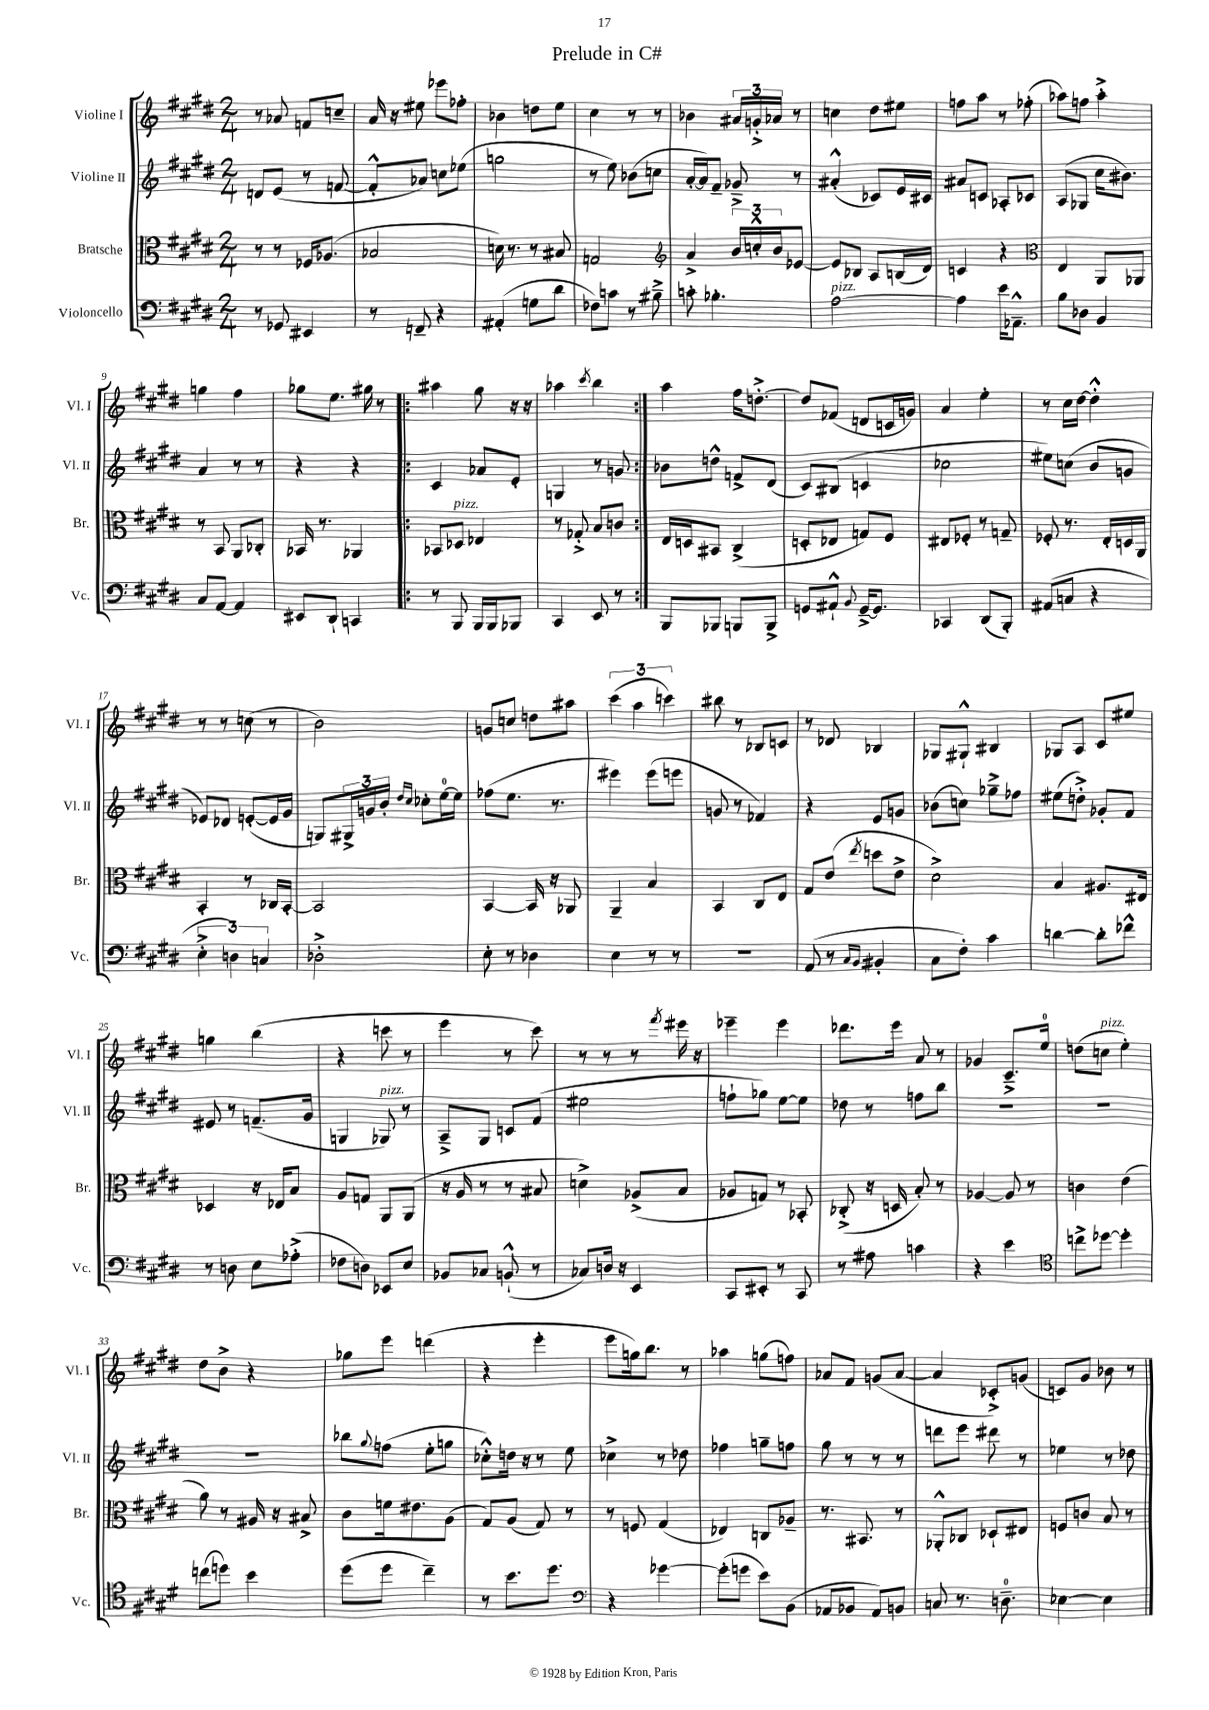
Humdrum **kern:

**kern	**kern	**kern	**kern
*staff4	*staff3	*staff2	*staff1
*clefF4	*clefC3	*clefG2	*clefG2
*k[f#c#g#d#]	*k[f#c#g#d#]	*k[f#c#g#d#]	*k[f#c#g#d#]
*M2/4	*M2/4	*M2/4	*M2/4
8r	8r	8d/L	8r
8GG-/	8r	(8e/J	8a-/
4EE#/	16F-/LK	8r	8f/L
.	(8.A-/J	.	.
.	.	[8f/	8cc~/J
=	=	=	=
8r	2B-/	8f'^^/]L	16a/
.	.	.	16r
8FF~/	.	8a-/J)	8ee#\
4r	.	8cc\L	8eee-\L
.	.	(8ee-\J	8ff-'\J
=	=	=	=
(4AA#'/	16d\)	2gg\	4b-\
.	8.r	.	.
8G\L	8r	.	8dd\L
8d#\J	8B#/	.	8ee\J
=	=	=	=
8F-\L)	2G/	8r	4cc#\
8c\J	.	8ee\)	.
8r	.	(8b-\L	8r
8B#~^\	.	8cc\J	8r
=	=	=	=
*	*clefG2	*	*
8c'\	4a^/	[16a'/LL	4b-\
.	.	16a/]J)	.
4.B-'\	.	8f#~/J	.
.	24b/LL	8g-~^/	24a#/LL
.	24cc'^^/	.	24g'^/
.	24b/J	.	24a-/JJ
.	[8e-/J	8r	8r
=	=	=	=
[2A\	8e-/]L	(4a#'^^/	4cc\
.	8B-/J	.	.
.	8A/L	8c-/L)	8dd#\L
.	(16B/L	16e/L	8ee#\J
.	16d#/JJ)	16c#/JJ	.
=	=	=	=
4A\]	4c/	8a#/L	8ff\L
.	.	8c/J	8aa\J
16e\LK	4r	8A-'/L	8r
8.AA-~^^\J	.	.	.
.	.	8c-/J	(8ff-'\
=	=	=	=
*	*clefC3	*	*
8B\L	4E/	(8A/L	8aa-\L)
8D-\J	.	8G-/J	8ff\J
4BB/	8AA/L	16cc#\LK	4aa-'^\
.	.	8.b#\J)	.
.	8AA-/J	.	.
=	=	=	=
8C#/L	8r	4a/	4gg\
[8AA/J	8BB/	.	.
4AA/]	8AA/L	8r	4ff#\
.	8C-'/J	8r	.
=	=	=	=
8EE#/L	16BB-/	4r	8gg-\L
.	8.r	.	.
8DD#`/J	.	.	8.ee\J
4CC/	4AA-/	4r	.
.	.	.	16gg#\
.	.	.	8r
=!|:	=!|:	=!|:	=!|:
8r	8BB-/L	4c#/	4aa#\
8BBB/	8D-/J	.	.
16BBB/LL	4E-/	8a-/L	8gg#\
16BBB/J	.	.	.
8BBB-/J	.	8e'/J	16r
.	.	.	16r
=	=	=	=
4CC#/	8r	4G/	4aa-\
.	8G-'^/	.	.
.	.	.	8qccc#/
8EE/	8B/L	8r	4bb\
8r	8c/J	8g/	.
=:|!	=:|!	=:|!	=:|!
8BBB/L	16E/LL	8b-\L	4aa\
.	16D/J	.	.
8BBB-/J	8BB#/J	8dd^^\J	.
8BBB/L	(4C#^/	8f^/L	16ff#\LK
.	.	.	[8.dd'^\J
8BBB^/J	.	(8d#/J	.
=	=	=	=
8GG/L	8D'/L	8c#/L)	8dd/]L
8AA#`^^/J	8E-/J	(8B#/J	(8f-/J
8qqBB/	.	.	.
[16GG~^/LK	8G/L)	4c/	8d/L
8.GG/]J	.	.	.
.	8F#/J	.	16c/L
.	.	.	16g/JJ)
=	=	=	=
4CC-/	8E#/L	2cc-\	4a/
.	8F-'/J	.	.
(8DD#/L	8r	.	4ee'\
8BBB'/J)	8G~/	.	.
=	=	=	=
(8AA#/L	8F-'/	8ee#\L)	8r
8C/J	8.r	(8cc\J	16cc#\LL
.	.	.	[16dd#\JJ
4r	.	8b/L	4dd#'^^\]
.	16E'/LL	.	.
.	16D/	8g/J	.
.	16AA/JJ	.	.
=	=	=	=
6E'^\	4BB'/	8e-/L)	8r
.	.	8d-/J	8r
6D\)	.	.	.
.	8r	([8e'/L	(8cc\
6C/	.	.	.
.	16C-/LL	16e/]L	8r
.	[16BB'/JJ	16g#/JJ	.
=	=	=	=
2D-'^\	2BB/]	8G/L)	2b\)
.	.	24G#^/L	.
.	.	24g/	.
.	.	24b'/JJ	.
.	.	16qqdd#/LL	.
.	.	16qqcc#/JJ	.
.	.	8cc-'\L	.
.	.	[16ee\L	.
.	.	16ee\]JJ	.
=	=	=	=
8E'\	[4BB/	(8ff-\L	8g/L
8r	.	8.ee\J	8cc/J
4D-\	16BB/]	.	8dd\L
.	16r	8.r	.
.	8AA-/	.	8aa#\J
=	=	=	=
4E\	4AA~/	4eee#\)	(6ccc#\
.	.	.	6aa\
8r	4B/	(8eee#\L	.
.	.	.	6ccc\)
8r	.	8eee\J	.
=	=	=	=
2r	4BB/	8g/	8bb#\
.	.	8r	8r
.	8C#/L	4f-/)	8B-/L
.	8E/J	.	8c/J
=	=	=	=
(8AA/	8G#/L	4r	8r
8r	(8e/J	.	8d-/
16qqC#/LL	.	.	.
16qqBB/JJ	8qee/	.	.
4BB#'/	8dd\L	8e/L	4B-/
.	8e^\J	8g/J	.
=	=	=	=
8C#\L	2d#^\)	(8b-\L	8G-/L
8F#'\J)	.	8cc\J)	8G#`^^/J
4c#\	.	8gg-~^\L	4B#/
.	.	8ff-\J	.
=	=	=	=
[4d\	4B/	(8ee#\L	8G-/L
.	.	8dd'^\J)	8A/J
8d'\]L	8.A#/L	8g-'/L	8c#/L
8f-^^\J	.	8f#/J	8ee#/J
.	16E#/Jk	.	.
=	=	=	=
8r	4D-/	8e#/	4gg\
8D\	.	8r	.
8E\L	16r	(8.f~/L	(4bb\
.	16E-/LK	.	.
(8A-'^\J	8B/J	.	.
.	.	16g#/Jk	.
=	=	=	=
8F-\L	8A/L	4G/	4r
8D\J)	8G/J	.	.
8EE-/L	8AA/L	8G-/)	8ccc\
8E/J	(8AA/J	8r	8r
=	=	=	=
8BB-/L	16r	8A~^/L	4eee\
.	16A/	.	.
8C-/J	8r	8G#/J	.
(8BB`^^/	8r	8c/L	8r
8r	8B#/	(8f#/J	8ccc#\)
=	=	=	=
8C-/L)	4d^\)	2ee#\	8r
16D/Jk	.	.	8r
16r	.	.	.
4EE/	(8A-^/L	.	8r
.	.	.	8qfff#/
.	8B/J	.	16eee#\
.	.	.	16r
=	=	=	=
8CC#/L	8A-/L	8ff`\L	4eee-~\
8EE#'/J	8G/J)	8gg-\J)	.
8r	8r	[8ee\L	4eee-\
8CC#/	8BB-'/	8ee\]J	.
=	=	=	=
8r	(8C-'^/	8dd-\	8.ddd-\L
8A#\	16r	8r	.
.	16D/	.	16eee\Jk
4c\	8B'/)	8ff\L	8a/
.	8r	8bb\J	8r
=	=	=	=
4r	[4A-/	2r	4g-/
4e\	8A-/]	.	8.c#~^/L
.	8r	.	.
.	.	.	16ee/Jk
=	=	=	=
*clefC4	*	*	*
8cc^\L	4c\	2r	(8dd\L
[8dd-\J	.	.	8cc\J
4dd-'\]	(4e\	.	4ee'\)
=	=	=	=
(8cc\L	8a\)	2r	8dd#\L
8dd\J)	8r	.	8b^\J
4b\	16A#/	.	4r
.	16r	.	.
.	8B#^/	.	.
=	=	=	=
(8dd#\L	8c#\L	8bb-\L	8gg-\L
.	.	8qqgg#/	.
8dd#\J	16f\k	(8ff\J	8eee\J
.	8.e#\	.	.
4cc#~\)	.	8ee'\L	(4ddd\
.	(8A\J	8gg\J	.
=	=	=	=
8r	8G#/L)	8cc-'^^\L)	4r
8.b\L	(8A/J	16dd\Jk	.
.	.	16r	.
.	8G#/)	8r	4eee'\
8.dd#\J	.	.	.
.	8r	8ee\	.
=	=	=	=
*clefF4	*	*	*
4r	8r	4cc-^\	8eee\L
.	8F/	.	16gg\k)
.	.	.	8.bb\J
[4g-\	(4G#/	8r	.
.	.	8dd-\	8r
=	=	=	=
(8g-'\]L	4E-/)	4ff-\	4aa-\
8g\J	.	.	.
8e\L)	8C/L	8gg~\L	(8gg\L
(8BB\J	8A-~/J	8ff\J	8ff\J)
=	=	=	=
8AA-/L	8.r	8gg#\	8a-/L
8BB-/J	.	8r	8f#/J
.	8.BB#/	.	.
8AA-/L)	.	8r	(8g/L
8BB/J	8r	8r	[8a-/J
=	=	=	=
8C/	8AA-'^^/L	8ddd\L	4a-/]
8.r	8C-/J	8eee\J	.
.	8D-`/L	8ddd#\	8c-'^/L)
8.D~\	.	.	.
.	8E#/J	8r	(8g/J
=	=	=	=
[4E-\	8F/L	4ee-\	8c/L)
.	8c/J	.	8g#/J
4E-\]	8B/	8r	8b-\
.	8r	8dd-\	8r
==	==	==	==
*-	*-	*-	*-
